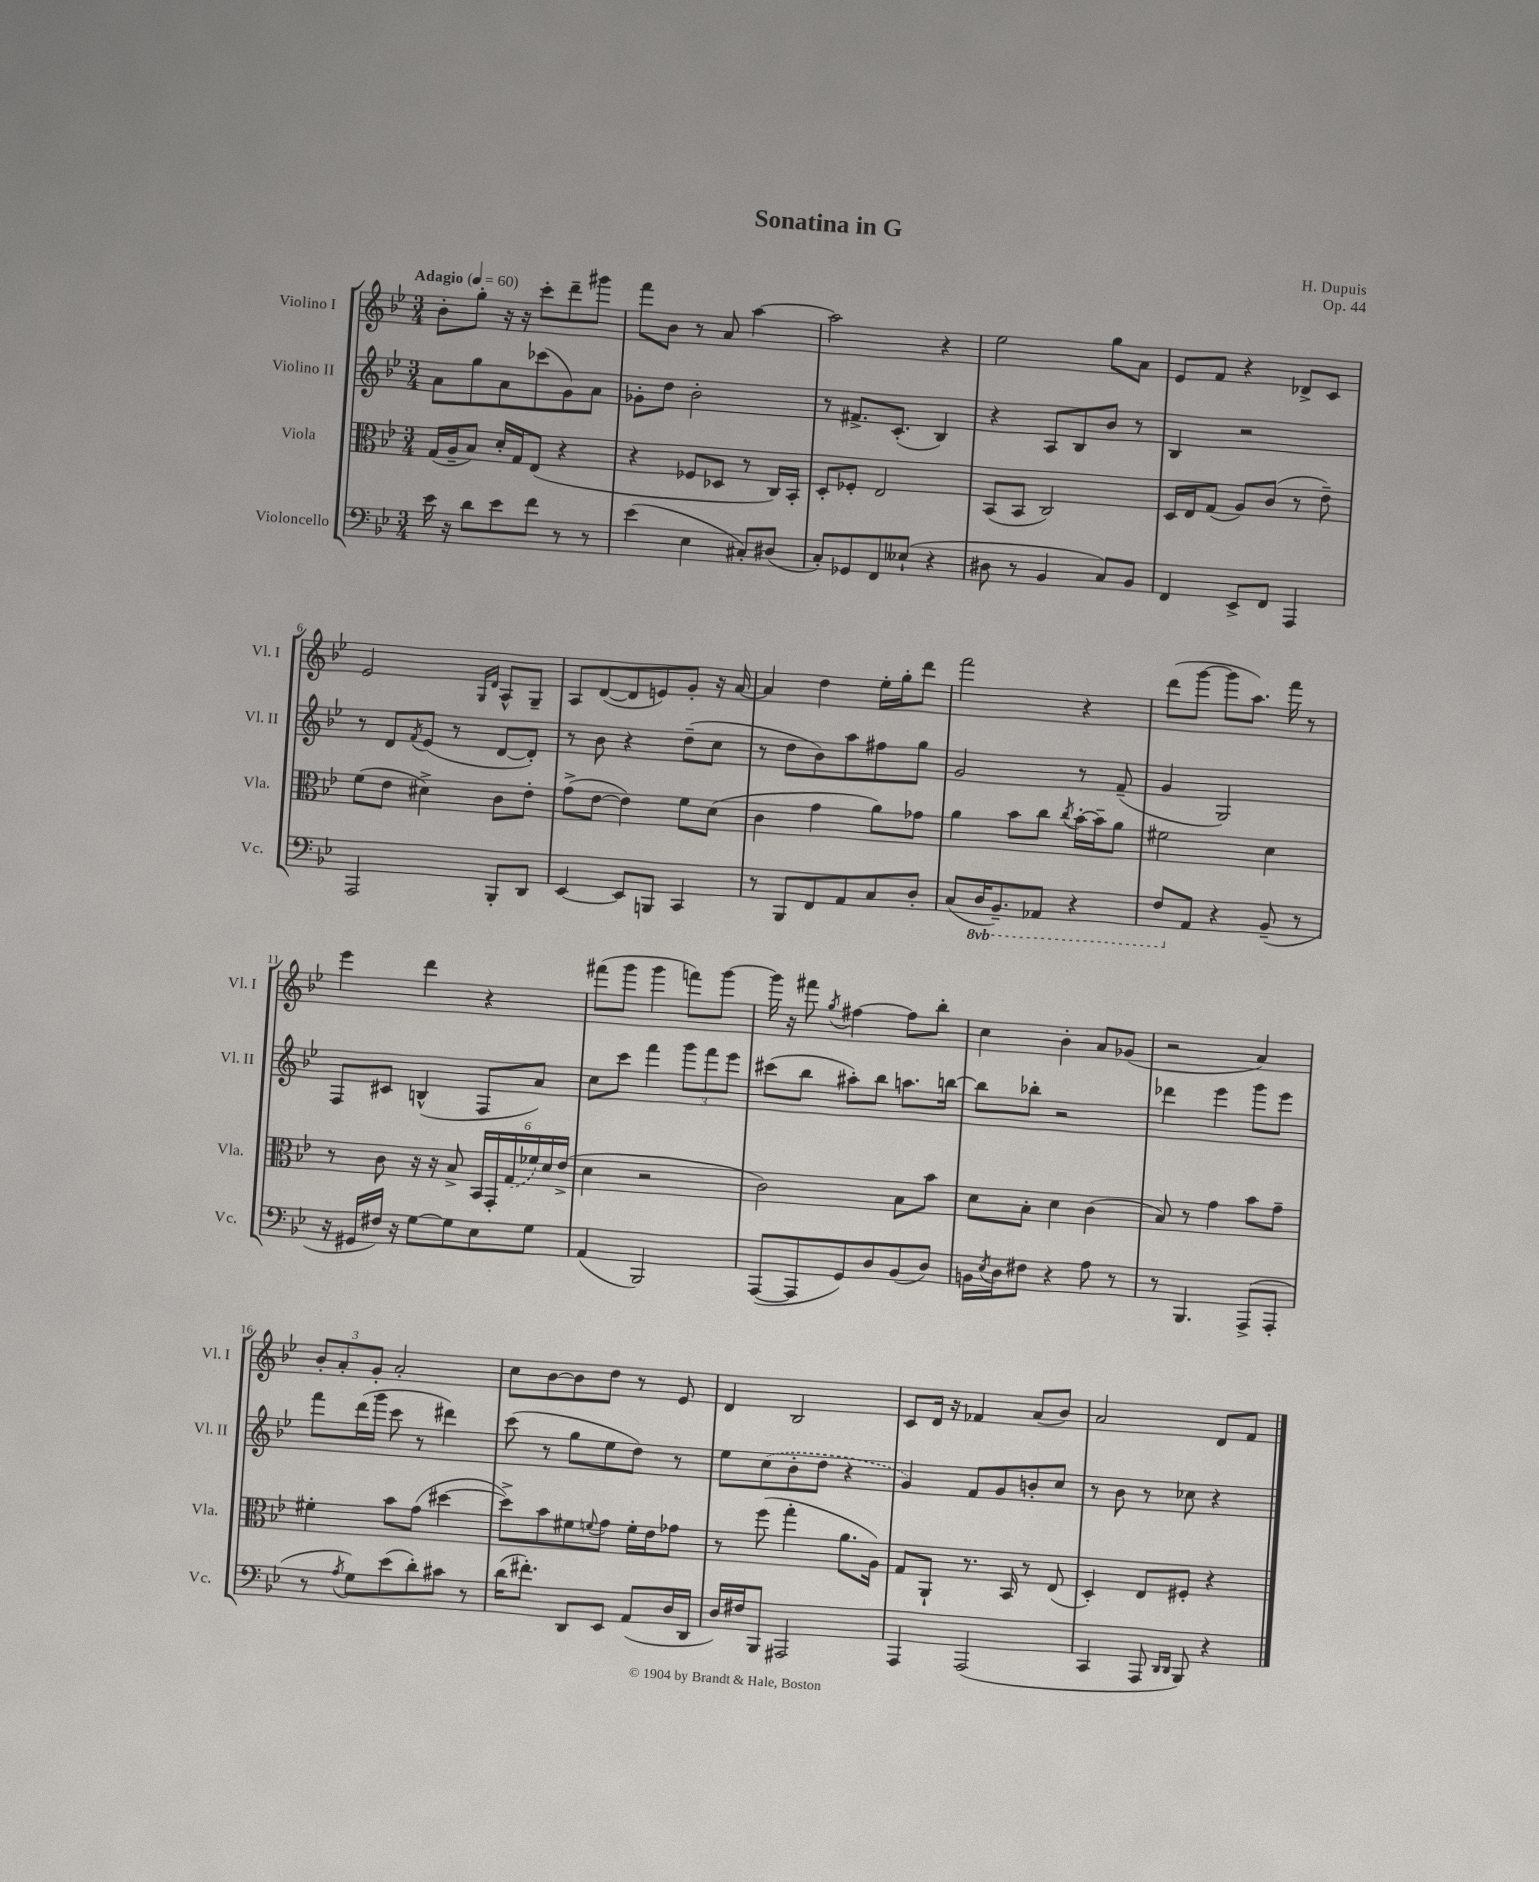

**kern	**kern	**kern	**kern
*part4	*part3	*part2	*part1
*staff4	*staff3	*staff2	*staff1
*I"Violoncello	*I"Viola	*I"Violino II	*I"Violino I
*I'Vc.	*I'Vla.	*I'Vl. II	*I'Vl. I
*clefF4	*clefC3	*clefG2	*clefG2
*k[b-e-]	*k[b-e-]	*k[b-e-]	*k[b-e-]
*M3/4	*M3/4	*M3/4	*M3/4
*MM60	*MM60	*MM60	*MM60
=1	=1	=1	=1
!	!	!	!LO:TX:a:B:t=Adagio
16e-\	(16G/LL	8a\L	8b-'\L
16r	16A~/J	.	.
8d\L	8B-/J)	8gg\	8gg'\J
8e-\	16d'/LL	8a\	16r
.	16G/J	.	16r
8f\J	(8E-/J	(8ccc-X\	8ccc'\L
8r	4r	8g\)	8ddd~\
8r	.	8a\J	8ggg#X\J
=2	=2	=2	=2
(4e-\	4r	8g-X'\L	8fff\L
.	.	8dd\J	8b-\J
4E-\	8F-X/L	2b-'\	8r
.	8D-X/J	.	8a/
8C#X'/L)	8r	.	[4aa\
(8D#X/J	16C/LL)	.	.
.	16BB-'/JJ	.	.
=3	=3	=3	=3
8C'/L)	8D'/L	8r	2aa\]
8GG-X/	8F-X'/J	8.f#X^/L	.
8FF/	2E-/	.	.
.	.	(8.c'/J	.
(8E--X`/J	.	.	.
4r	.	4B-/)	4r
=4	=4	=4	=4
8D#X\	(8BB-/L	4r	2ee-\
8r	8BB-/J	.	.
4BB-/	2C/)	8A/L	.
.	.	8B-/	.
8C/L)	.	8b-/J	8gg\L
8BB-/J	.	8r	8a\J
=5	=5	=5	=5
4FF/	16D/LL	4B-/	8e-/L
.	16E-/J	.	.
.	(8G/J	.	8f/J
8EE-^/L	8A/L)	2r	4r
8FF/J	(8c/J	.	.
4AAA/	8r	.	8d-X^/L
.	8e-~\)	.	8c/J
!!LO:LB:g=z
=6	=6	=6	=6
2AAA/	(8f\L	8r	2e-/
.	8e-\J	8d/L	.
.	.	8qf/	.
.	4d#X^\)	(8e-/J	.
.	.	8r	.
.	.	.	16qqG/LL
.	.	.	16qqd/JJ
8BBB-'/L	8c\L	[8d/L	8A^^/L
8DD/J	8e-'\J	8d'/J])	8G~/J
=7	=7	=7	=7
[4EE-/	(8g^\L	8r	8A/L
.	[8e-\J	8b-\	([8d/
8EE-/L]	4e-\])	4r	8d/]
8BBBn/J	.	.	8en/)
4CC/	8f\L	(8dd~\L	8g'/J
.	(8d\J	8cc\J	16r
.	.	.	[16a/
=8	=8	=8	=8
8r	4c\	8r	4a/]
8BBB-/L	.	8dd\L	.
8FF/	4g\	8b-\)	4dd\
8AA/	.	8aa\	.
8C/	8a\L)	8ff#X\	16ee-'\LL
.	.	.	16gg'\J
8D'/J	8g-X\J	8gg\J	8ddd\J
=9	=9	=9	=9
(8C/L	4a\	2g/	2fff\
*8ba	*	*	*
16DD/K	.	.	.
8.BBB-~/)	.	.	.
.	8b-\L	.	.
8AAA-X/J	8cc\J	.	.
.	8qcc/	.	.
4r	[16b-'\LL	8r	4r
.	16b-~\J]	.	.
.	8a\J	(8f~/	.
=10	=10	=10	=10
8FF/L	2f#X\	4g/	(8ddd\L
*X8ba	*	*	*
8AA/J	.	.	[8ggg\J
4r	.	2G/)	8ggg\L]
.	.	.	8.aa\J)
(8BB-~/	4d\	.	.
.	.	.	16fff\
8r	.	.	8r
!!LO:LB:g=z
=11	=11	=11	=11
16r	8r	8F/L	4eee-\
16GG#X/LL	.	.	.
16F#X/JJ)	8c\	8c#X/J	.
16r	.	.	.
[8G\L	16r	(4Bn^^/	4ddd\
.	16r	.	.
8G\]	8B-^/	.	.
8E-\	24BB-/LL	8F/L	4r
.	24GG'/	.	.
.	(24G/	.	.
8G\J	24f-X/)	8a/J)	.
.	24d/	.	.
.	(24e-^/JJ	.	.
=12	=12	=12	=12
(4AA/	4d\	8cc\L	(8fff#X\L
.	.	8ccc\J	8ggg\J
2BBB-/)	2r	4fff\	4ggg\
.	.	12ggg\L	8fffn\L)
.	.	12fff\	.
.	.	.	[8ggg\J
.	.	12eee-\J	.
=13	=13	=13	=13
([8AAA/L	2c\)	(8ccc#X\L	16ggg\]
.	.	.	16r
8AAA/]	.	8bb-\J	8fff#X\
.	.	.	8qgg/
8GG/)	.	8aa#X'\L)	[4ff#X\
8D/	.	8bb-\J	.
(8BB-/	8B-\L	8.aan\L	8ff#\L]
8D/J)	8b-\J	.	8bb-'\J
.	.	[16bbn\Jk	.
=14	=14	=14	=14
16BBn\LL	8d\L	8bb\L]	4cc\
8qE-/	.	.	.
16D\J	.	.	.
8F#X\J	8B-'\J	8bb-X'\J	.
4r	4d\	2r	4b-'\
8A\	(4c\	.	8a/L
8r	.	.	(8g-X/J
=15	=15	=15	=15
8r	8B-/)	4ddd-X\	2r
4.BBB-/	8r	.	.
.	4g\	4eee-\	.
(8AAA^/L	8b-\L	8ggg\L	4a/)
8AAA'/J	8g~\J	8eee-\J	.
!!LO:LB:g=z
=16	=16	=16	=16
8r	4f#X'\	8fff\L	12b-'/L
.	.	.	12a'/
8qA/	.	.	.
8G\L)	.	(16ddd\L	.
.	.	.	12g'/J
.	.	16ggg\JJ	.
(8e-\	8b-\L	8ccc\	2a'/
8d'\)	(8g\J	8r	.
8c#X\J	[4dd#X\	4ddd#X\)	.
8r	.	.	.
=17	=17	=17	=17
(16d\KL	8dd#^\L])	(8ccc\	8cc\L
8.f#X'\J)	.	.	.
.	8b-\	8r	[8b-\
8DD/L	8f#X\	8gg\L	8b-\]
.	8qqfn/	.	.
8EE-/J	8g\J	8ee-\	8dd\J
(8AA/L	16f'\LL	8dd\J)	8r
.	16e-\J	.	.
16D/L	8g-X\J	8r	8e-/
16DD/JJ	.	.	.
=18	=18	=18	=18
16D/LL)	8r	8ee-\L	4d/
16F#X/J	.	.	.
8BBB-/J	(8ff\	(8cc\	.
2AAA#X/	4gg'\	8b-'\	2B-/
.	.	8dd\J	.
.	8.a\L	4r	.
.	16A\Jk)	.	.
=19	=19	=19	=19
4AAA/	8G/L	4g/)	8c/L
.	8AA`/J	.	16d/Jk
.	.	.	16r
(2AAA/	8.r	8f/L	4f-X/
.	.	8g/	.
.	16BB-/	.	.
.	8r	8bn'/	(8a/L
.	(8E-/	8cc/J	8b-/J)
=20	=20	=20	=20
4CC/	4D'/)	8r	2a/
.	.	8b-\	.
8AAA/	8E-/L	8r	.
16qqDD/LL	.	.	.
16qqDD/JJ	.	.	.
8BBB-/)	8F#X'/J	8cc-X\	.
4r	4r	4r	8d/L
.	.	.	8f/J
==	==	==	==
*-	*-	*-	*-
